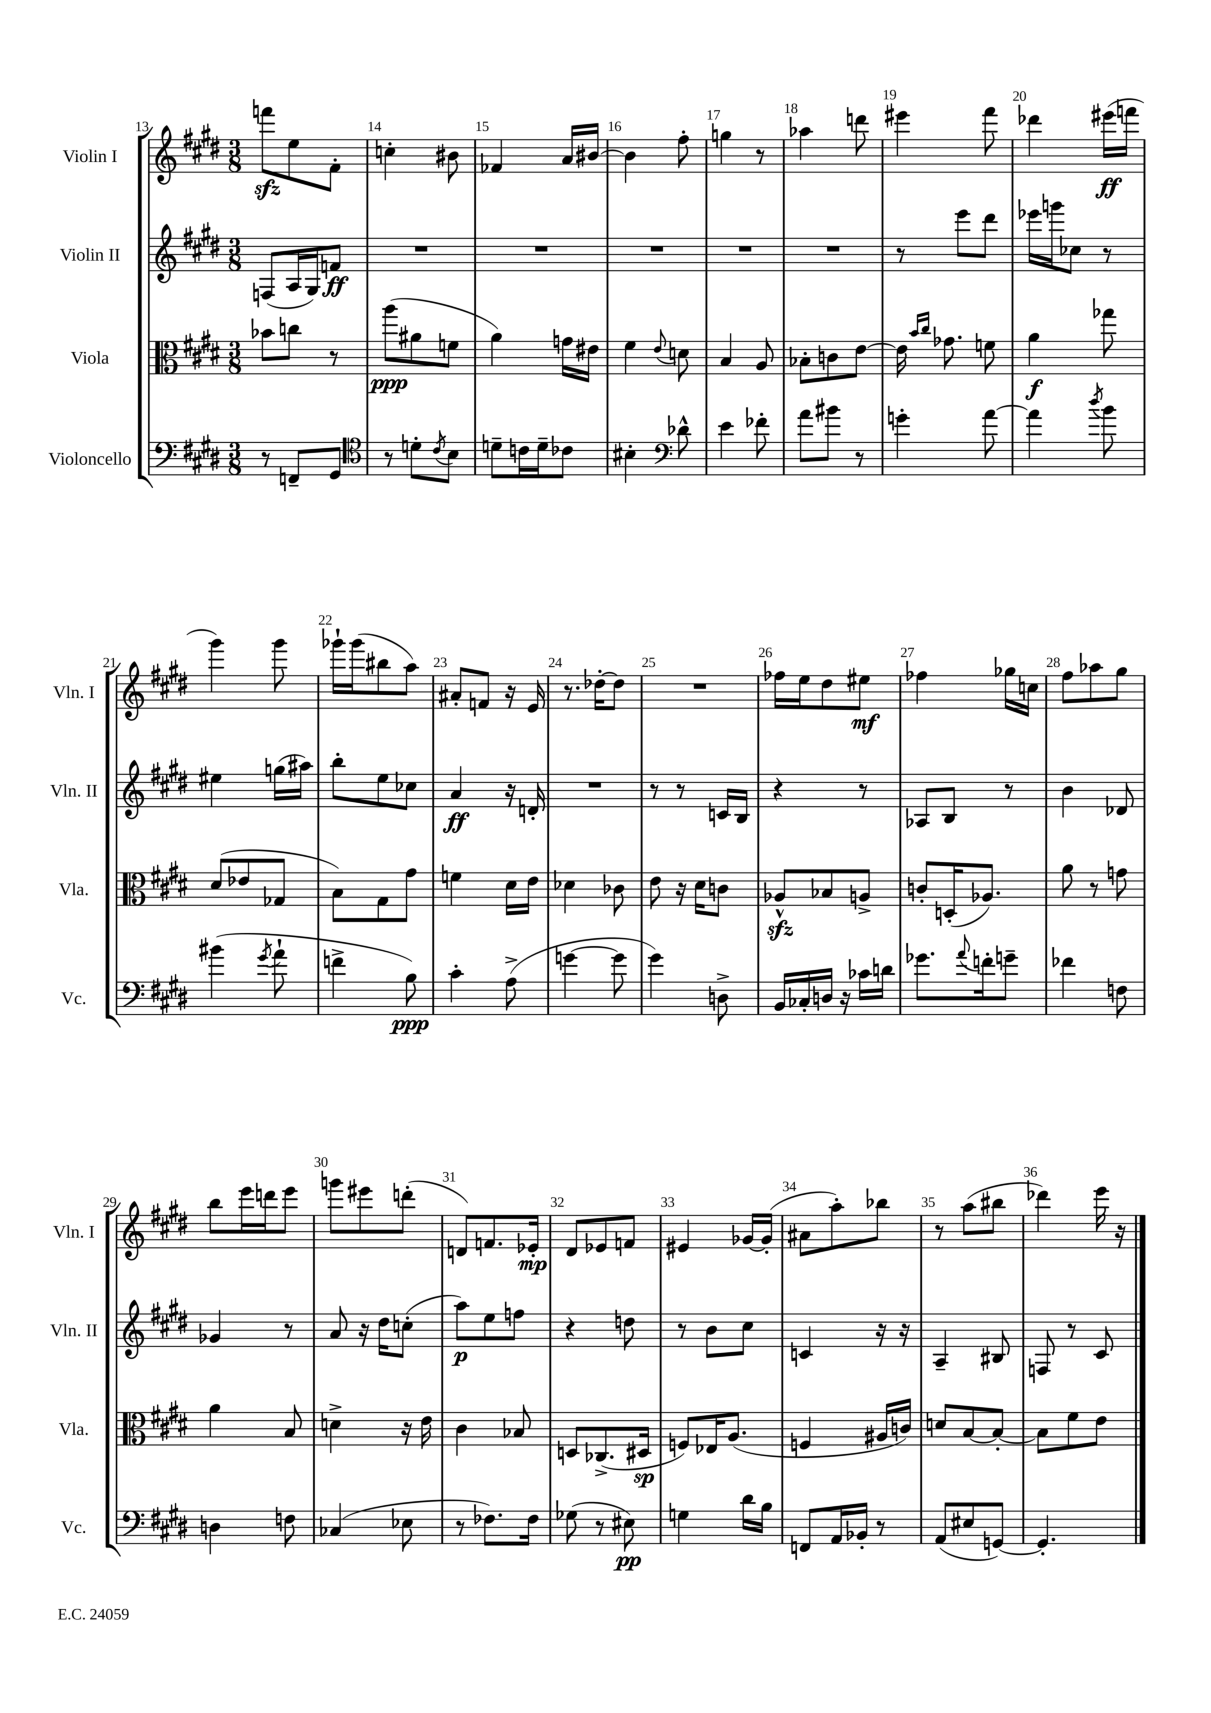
<<
\new StaffGroup <<
\new Staff = "s0" \with { instrumentName = "Violin I" shortInstrumentName = "Vln. I" } {
    \clef treble \key e \major \numericTimeSignature \time 3/8
    f'''8\sfz e''8 fis'8-. |
    c''4-. bis'8 |
    fes'4 a'16 bis'16~ |
    bis'4 fis''8-. |
    g''4 r8 |
    aes''4 d'''8 |
    eis'''4 fis'''8 |
    des'''4 eis'''16\ff( f'''16 |
    gis'''4) gis'''8 |
    ges'''16-! ges'''16( bis''8 a''8) |
    ais'8-. f'8 r16 e'16 |
    r8. des''16~-. des''8 |
    R4. |
    fes''16 e''16 dis''8 eis''8\mf |
    fes''4 ges''16 c''16 |
    fis''8 aes''8 gis''8 |
    b''8 e'''16 d'''16 e'''8 |
    g'''8 eis'''8 d'''8-.( |
    d'8) f'8. ees'16-.\mp |
    dis'8 ees'8 f'8 |
    eis'4 ges'16~ ges'16-.( |
    ais'8 a''8-.) bes''8 |
    r8 a''8( bis''8 |
    des'''4) e'''16 r16 \bar "|." |
}
\new Staff = "s1" \with { instrumentName = "Violin II" shortInstrumentName = "Vln. II" } {
    \clef treble \key e \major \numericTimeSignature \time 3/8
    f8( a16 gis16) f'8\ff |
    R4. |
    R4. |
    R4. |
    R4. |
    R4. |
    r8 e'''8 dis'''8 |
    ees'''16 g'''16 ces''8 r8 |
    eis''4 g''16( ais''16) |
    b''8-. e''8 ces''8 |
    a'4\ff r16 d'16-. |
    R4. |
    r8 r8 c'16 b16 |
    r4 r8 |
    aes8 b8 r8 |
    b'4 des'8 |
    ges'4 r8 |
    a'8 r16 dis''16 c''8-.( |
    a''8\p) e''8 f''8 |
    r4 d''8 |
    r8 b'8 cis''8 |
    c'4 r16 r16 |
    a4-- bis8 |
    f8 r8 cis'8 \bar "|." |
}
\new Staff = "s2" \with { instrumentName = "Viola" shortInstrumentName = "Vla." } {
    \clef alto \key e \major \numericTimeSignature \time 3/8
    bes'8 c''8 r8 |
    a''8\ppp( ais'8 f'8 |
    a'4) g'16 eis'16 |
    fis'4 \appoggiatura { e'8 } d'8 |
    b4 a8 |
    bes8-. c'8 e'8~ |
    e'16 \grace { b'16 cis''16 } ges'8. f'8 |
    a'4\f ges''8 |
    dis'8( ees'8 ges8 |
    b8) gis8 gis'8 |
    f'4 dis'16 e'16 |
    des'4 ces'8 |
    e'8 r16 dis'16 c'8 |
    aes8-^\sfz bes8 a8-> |
    c'8-. d16-.( aes8.) |
    a'8 r8 g'8 |
    a'4 b8 |
    d'4-> r16 e'16 |
    cis'4 bes8 |
    d8 ces8.->( dis16\sp |
    f8) ees16 a8.( |
    f4 ais16 c'16) |
    d'8 b8~ b8~-. |
    b8 fis'8 e'8 \bar "|." |
}
\new Staff = "s3" \with { instrumentName = "Violoncello" shortInstrumentName = "Vc." } {
    \clef bass \key e \major \numericTimeSignature \time 3/8
    r8 f,8-- gis,8 |
    \clef tenor r8 d'8-. \acciaccatura { cis'8 } b8 |
    d'8-- c'16 d'16-- ces'8 |
    bis4-. \clef bass des'8-^ |
    e'4 fes'8-. |
    a'8 bis'8 r8 |
    g'4-. a'8~ |
    a'4 \acciaccatura { dis''8 } b'8 |
    bis'4( \acciaccatura { gis'8 } a'8-! |
    f'4-> b8\ppp) |
    cis'4-. a8->( |
    g'4~ g'8 |
    gis'4) d8-> |
    b,16 ces16-. d16 r16 ces'16 d'16 |
    ges'8. \appoggiatura { a'8 } f'16-. g'8-- |
    fes'4 f8 |
    d4 f8 |
    ces4( ees8 |
    r8 fes8.) fes16 |
    ges8( r8 eis8\pp) |
    g4 dis'16 b16 |
    f,8 a,16 bes,16-. r8 |
    a,8( eis8 g,8~) |
    g,4.-. \bar "|." |
}
>>
>>
\layout { \context { \Score currentBarNumber = #13 \override BarNumber.break-visibility = ##(#f #t #t) barNumberVisibility = #all-bar-numbers-visible } }
